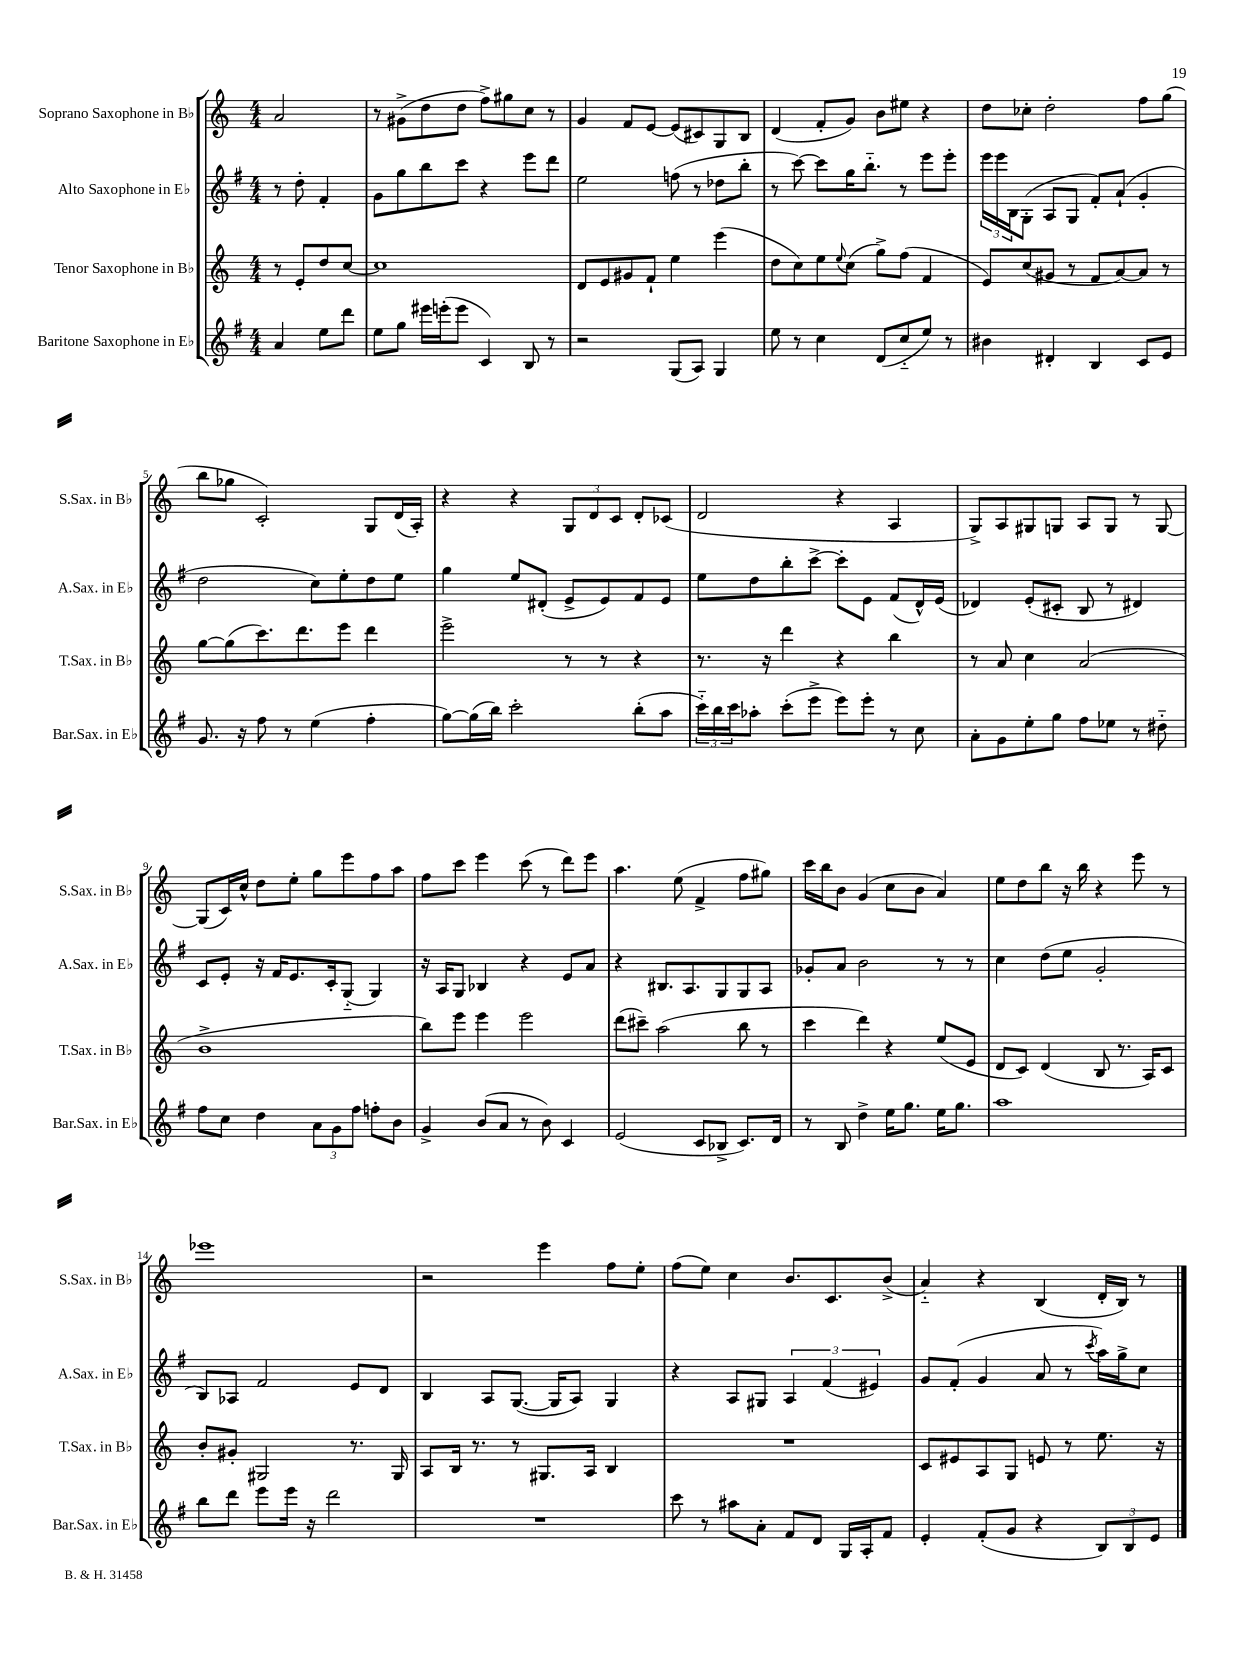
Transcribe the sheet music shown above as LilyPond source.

<<
\new StaffGroup <<
\new Staff = "s0" \with { instrumentName = "Soprano Saxophone in Bb" shortInstrumentName = "S.Sax. in Bb" } {
    \clef treble \key c \major \numericTimeSignature \time 4/4 \partial 2
    a'2 |
    r8 gis'8->( d''8 d''8 f''8->) gis''8 c''8 r8 |
    g'4 f'8 e'8~ e'8( cis'8) g8 b8 |
    d'4( f'8-. g'8) b'8 eis''8 r4 |
    d''8 ces''8-. d''2-. f''8 g''8( |
    b''8 ges''8 c'2-.) g8 d'16( a16-.) |
    r4 r4 \tuplet 3/2 { g8 d'8 c'8 } d'8-. ces'8( |
    d'2 r4 a4 |
    g8->) a8 gis8 g8 a8 g8 r8 g8~ |
    g8( c'16) c''16-^ d''8 e''8-. g''8 e'''8 f''8 a''8 |
    f''8 c'''8 e'''4 c'''8( r8 d'''8) e'''8 |
    a''4. e''8( f'4-> f''8 gis''8) |
    c'''16 b''16 b'8 g'4( c''8 b'8 a'4) |
    e''8 d''8 b''8 r16 b''16 r4 e'''8 r8 |
    ees'''1 |
    r2 e'''4 f''8 e''8-. |
    f''8( e''8) c''4 b'8. c'8. b'8->( |
    a'4-_) r4 b4( d'16-. b16) r8 \bar "|." |
}
\new Staff = "s1" \with { instrumentName = "Alto Saxophone in Eb" shortInstrumentName = "A.Sax. in Eb" } {
    \clef treble \key g \major \numericTimeSignature \time 4/4 \partial 2
    r8 d''8-. fis'4-. |
    g'8 g''8 b''8 c'''8 r4 e'''8 d'''8 |
    e''2 f''8( r8 des''8 b''8-. |
    r8 c'''8~) c'''8 g''16 b''8.-_ r8 e'''8 e'''8-. |
    \tuplet 3/2 { e'''16 e'''16 b16 } g8-.( a8 g8 fis'8-.) a'8-!( g'4-. |
    d''2 c''8) e''8-. d''8 e''8 |
    g''4 e''8 dis'8-.( e'8-> e'8) fis'8 e'8 |
    e''8 d''8 b''8-. c'''8~-> c'''8-. e'8 fis'8( d'16-^) e'16( |
    des'4) e'8-.( cis'8-. b8 r8 dis'4) |
    c'8 e'8-. r16 fis'16 e'8. c'16-. g8-_( g4) |
    r16 a16 g8 bes4 r4 e'8 a'8 |
    r4 bis8. a8. g8 g8 a8 |
    ges'8-. a'8 b'2 r8 r8 |
    c''4 d''8( e''8 g'2-. |
    b8) aes8 fis'2 e'8 d'8 |
    b4 a8 g8.~( g16 a8) g4 |
    r4 a8 gis8 \tuplet 3/2 { a4 fis'4( eis'4) } |
    g'8 fis'8-.( g'4 a'8 r8 \acciaccatura { c'''8 } a''16) g''16-> c''8 \bar "|." |
}
\new Staff = "s2" \with { instrumentName = "Tenor Saxophone in Bb" shortInstrumentName = "T.Sax. in Bb" } {
    \clef treble \key c \major \numericTimeSignature \time 4/4 \partial 2
    r8 e'8-. d''8 c''8~ |
    c''1 |
    d'8 e'8 gis'8 f'8-! e''4 e'''4( |
    d''8 c''8) e''8 \appoggiatura { e''8 } c''8( g''8->) f''8( f'4 |
    e'8) c''8( gis'8 r8 f'8 a'8~) a'8 r8 |
    g''8~ g''8( c'''8.) d'''8. e'''8 d'''4 |
    e'''2-> r8 r8 r4 |
    r8. r16 d'''4 r4 b''4 |
    r8 a'8 c''4 a'2( |
    b'1-> |
    b''8) e'''8 e'''4 e'''2 |
    d'''8( cis'''8--) a''2( b''8 r8 |
    c'''4 d'''4) r4 e''8( e'8 |
    d'8 c'8) d'4( b8 r8. a16) c'8 |
    b'8-. gis'8-. gis2 r8. gis16 |
    a8 b16 r8. r8 gis8. a16 b4 |
    R1 |
    c'8 eis'8 a8 g8 e'8 r8 e''8. r16 \bar "|." |
}
\new Staff = "s3" \with { instrumentName = "Baritone Saxophone in Eb" shortInstrumentName = "Bar.Sax. in Eb" } {
    \clef treble \key g \major \numericTimeSignature \time 4/4 \partial 2
    a'4 e''8 d'''8 |
    e''8 g''8 eis'''16 e'''16-.( e'''8 c'4) b8 r8 |
    r2 g8( a8) g4 |
    e''8 r8 c''4 d'8( c''8-_ e''8) r8 |
    bis'4 dis'4-. b4 c'8 e'8 |
    g'8. r16 fis''8 r8 e''4( fis''4-. |
    g''8~) g''16( b''16) c'''2-. b''8-.( a''8 |
    \tuplet 3/2 { c'''16-_) b''16 c'''16 } aes''8-. c'''8-.( e'''8-> e'''8) e'''8-. r8 c''8 |
    a'8-. g'8 e''8-. g''8 fis''8 ees''8 r8 dis''8-_ |
    fis''8 c''8 d''4 \tuplet 3/2 { a'8 g'8 fis''8 } f''8-. b'8 |
    g'4-> b'8( a'8 r8 b'8) c'4 |
    e'2( c'8 bes8-> c'8.) d'16 |
    r8 b8 d''4-> e''16 g''8. e''16 g''8. |
    a''1 |
    b''8 d'''8 e'''8 e'''16 r16 d'''2 |
    R1 |
    c'''8 r8 ais''8 a'8-. fis'8 d'8 g16 a16-. fis'8 |
    e'4-. fis'8-.( g'8 r4 \tuplet 3/2 { b8) b8 e'8 } \bar "|." |
}
>>
>>
